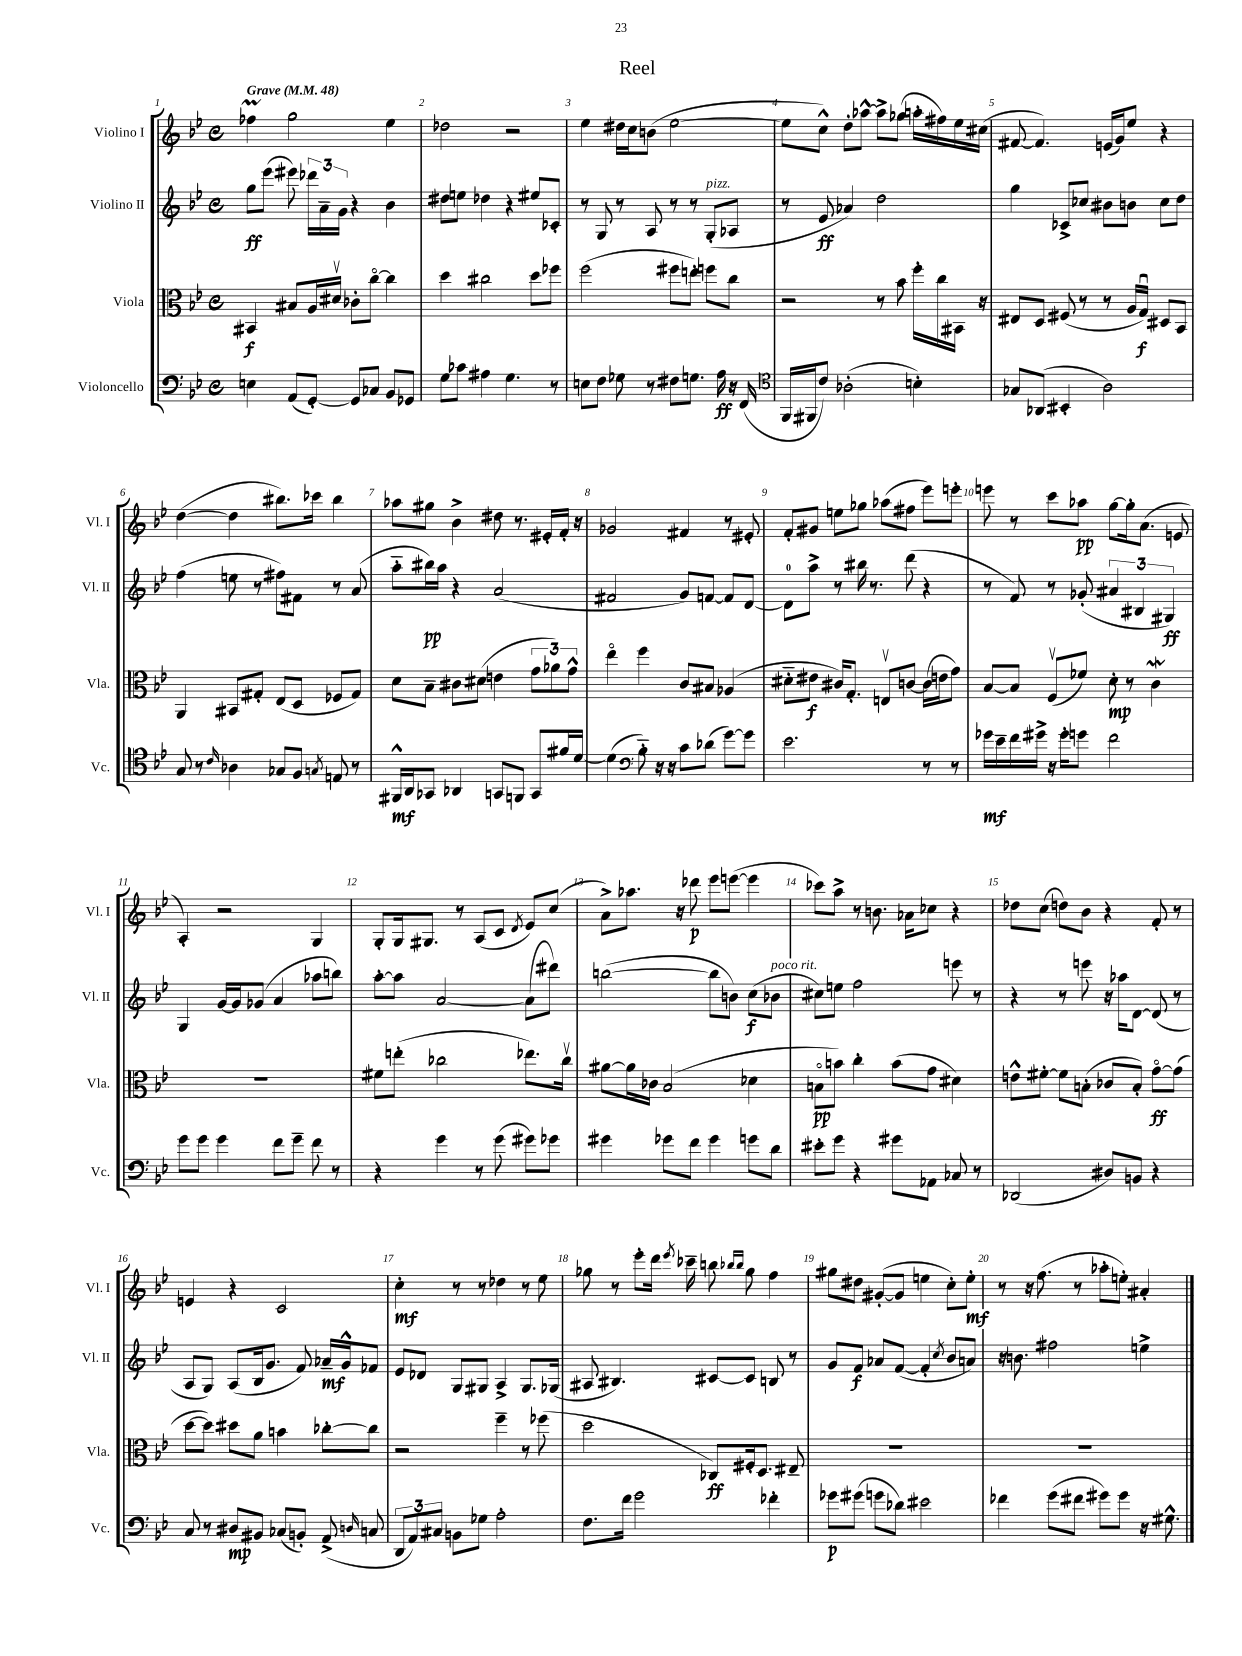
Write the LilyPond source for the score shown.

\header { title = "Reel" }
<<
\new StaffGroup <<
\new Staff = "s0" \with { instrumentName = "Violino I" shortInstrumentName = "Vl. I" } {
    \clef treble \key bes \major \defaultTimeSignature \time 4/4 \tempo "Grave" 4 = 48
    \autoBeamOff fes''4\prall g''2 ees''4 |
    des''2 r2 |
    ees''4 dis''16[ c''16 b'8]( ees''2~ |
    ees''8[ c''8]-^) d''8[-. aes''8]~-^ aes''8[-> ges''8]( a''16[-. fis''16) ees''16 cis''16]( |
    fis'8~ fis'4.) e'16[( g'16) ees''8] r4 |
    d''4~( d''4 bis''8.[) ces'''16] bis''4 |
    aes''8[ gis''8] bes'4-> dis''8 r8. eis'16[-. f'16]-. r16 |
    ges'2 fis'4 r8 eis'8-. |
    f'8[-. gis'8] e''8[ ges''8] aes''8[( fis''8] ees'''8[) e'''8]-. |
    e'''8 r8 c'''8[ aes''8]\pp g''8[~ g''16-. a'8.]( e'8 |
    a4-.) r2 g4 |
    g8[-. g16 gis8.] r8 a8[( c'8] \acciaccatura { d'8 } ees'8[) c''8]( |
    a'8[->) aes''8.] r16 des'''8\p ees'''8[ e'''8]~( e'''4 |
    ces'''8[) a''8]-> r8 b'8. aes'16[ ces''8] r4 |
    des''8[ c''8]( d''8[) bes'8] r4 f'8-. r8 |
    e'4 r4 c'2 |
    c''4-.\mf r8 r8 des''4 r8 ees''8 |
    ges''8 r8 ees'''8[-. d'''16] \acciaccatura { ees'''8 } ces'''16-- b''8 \grace { bes''16[ bes''16] } ges''8 f''4 |
    gis''8[ dis''8] gis'8[~-.( gis'8] e''4 c''8[-.) e''8]-.\mf |
    r8 r16 f''8.( r8 aes''8[-. e''8]-.) ais'4-. \bar "|." |
}
\new Staff = "s1" \with { instrumentName = "Violino II" shortInstrumentName = "Vl. II" } {
    \clef treble \key bes \major \defaultTimeSignature \time 4/4
    \autoBeamOff g''8[\ff ees'''8]( eis'''8) \tuplet 3/2 { des'''16[ a'16-- g'16] } r4 bes'4 |
    dis''8[ e''8] des''4 r4 eis''8[ ces'8]-. |
    r8 g8 r8 a8 r8 r8 g8[-.^\markup { \italic "pizz." }( aes8] |
    r8 ees'8\ff aes'4) d''2 |
    g''4 ces'8[-> ces''8] bis'8[ b'8] ces''8[ d''8] |
    f''4( e''8 r8 fis''8[) fis'8] r8 a'8( |
    a''8[-_ bis''16\pp) a''16] r4 a'2( |
    fis'2 g'8[) f'8]~ f'8[ d'8]~ |
    d'8[-0 a''8]-> r8 bis''16 r8. d'''8( r4 |
    r8 f'8) r8 ges'8-.( \tuplet 3/2 { ais'4 bis4 gis4\ff) } |
    g4 g'16[~ g'16 ges'8]( a'4 aes''8[ b''8]) |
    a''8[~-. a''8] a'2~ a'8[( dis'''8]) |
    b''2~( b''8[ b'8]) c''8[\f( bes'8]^\markup { \italic "poco rit." } |
    cis''8[) e''8] f''2 e'''8 r8 |
    r4 r8 e'''8 r16 aes''16[ d'8]~ d'8( r8 |
    a8[ g8]) a8[( bes16 g'8.] f'8) aes'16[--\mf g'16-^ fes'8] |
    ees'8[ des'8] g8[ gis8] a4-> gis8.[ ges16]( |
    ais8 bis4.) cis'8[~ cis'8] b8 r8 |
    g'8[ f'8]\f aes'8[ f'8]~( f'4-. \acciaccatura { c''8 } bes'8[ a'8]) |
    r16 b'8. fis''2 e''4-> \bar "|." |
}
\new Staff = "s2" \with { instrumentName = "Viola" shortInstrumentName = "Vla." } {
    \clef alto \key bes \major \defaultTimeSignature \time 4/4
    \autoBeamOff bis,4\f bis8[ a16 dis'16]\upbow ces'8[-. c''8]~\flageolet c''4 |
    d''4 cis''2 d''8[ fes''8] |
    f''2( fis''8[ e''8]-.) f''8[ c''8] |
    r2 r8 bes'8 f''16[-. c''16 bis,16] r16 |
    eis8[ d8] fis8( r8 r8 a16[ g16]\downbow\f) dis8[ bes,8] |
    a,4 bis,8[ gis8]-. ees8[( d8] fes8[ gis8]) |
    d'8[ bes8]-- cis'8[ dis'8]( e'4 \tuplet 3/2 { g'8[ aes'8) g'8]-^ } |
    ees''4\flageolet f''4 c'8[ bis8] aes4( |
    dis'8[-_ eis'8]\f cis'16[) g8.]-. e8[\upbow c'8]~ c'16[( e'16 g'8]) |
    bes8[~ bes8] f8[\upbow( fes'8]) d'8-.\mp r8 c'4\mordent |
    R1 |
    fis'8[ e''8]-.( ces''2 ees''8.[) ces''16]\upbow |
    ais'8[~ ais'16 ces'16] bes2( des'4 |
    b8[\flageolet\pp b'8]) c''4-. b'8[( g'8] dis'4) |
    e'8[-^ fis'8]~-. fis'8[ b8]-.( ces'8[ b8]-.) g'8[~\flageolet\ff g'8]( |
    d''8[~ d''8]) dis''8[ a'8] b'4 ces''8[~-. ces''8] |
    r2 f''4-- r8 fes''8( |
    d''2 ces8[\ff) fis16-. d8.] eis8-- |
    R1 |
    R1 \bar "|." |
}
\new Staff = "s3" \with { instrumentName = "Violoncello" shortInstrumentName = "Vc." } {
    \clef bass \key bes \major \defaultTimeSignature \time 4/4
    \autoBeamOff e4 a,8[( g,8]~-.) g,8[ ces8] bes,8[ ges,8] |
    g8[ ces'8] ais4 g4. r8 |
    e8[ f8] ges8 r8 fis8[ g8.] a16\ff r16 f,16( |
    \clef tenor f,16[ fis,16 c'8]) aes2-.( b4-.) |
    ges8[ aes,8]( bis,4-. a2) |
    g8 r8 \grace { c'16 } aes4 ges8[ f8] \acciaccatura { g8 } e8 r8 |
    fis,16[-^\mf a,16 ges,8] aes,4 g,8[ f,8] g,8[ fis'16 d'16]~ |
    d'4( \clef bass bes8-_) r16 r16 c'8[ des'8]( g'8[~) g'8] |
    ees'2. r8 r8 |
    ges'16[\mf ees'16-- f'16 gis'16]-> r16 gis'16[-. g'8] f'2 |
    g'8[ g'8] g'4 f'8[ g'8]-- f'8 r8 |
    r4 g'4 r8 g'8( gis'8[) ges'8] |
    gis'4 ges'8[ f'8] ges'4 g'8[ d'8] |
    eis'8[-. g'8] r4 gis'8[ aes,8] ces8 r8 |
    des,2( dis8[) b,8] r4 |
    c8 r8 dis8[\mp bis,8] ces8[( b,8]-.) a,8->( \grace { d16 } c8 |
    \tuplet 3/2 { d,8[ a,8) cis8] } b,8[ ges8] a2-. |
    f8.[ f'16] g'2 fes'4-. |
    ges'8[\p gis'8]( g'8[ des'8]) eis'2 |
    fes'4 g'8[( fis'8] gis'8[) gis'8] r16 gis8.-^ \bar "|." |
}
>>
>>
\layout { \context { \Score \override BarNumber.break-visibility = ##(#f #t #t) barNumberVisibility = #all-bar-numbers-visible } }
